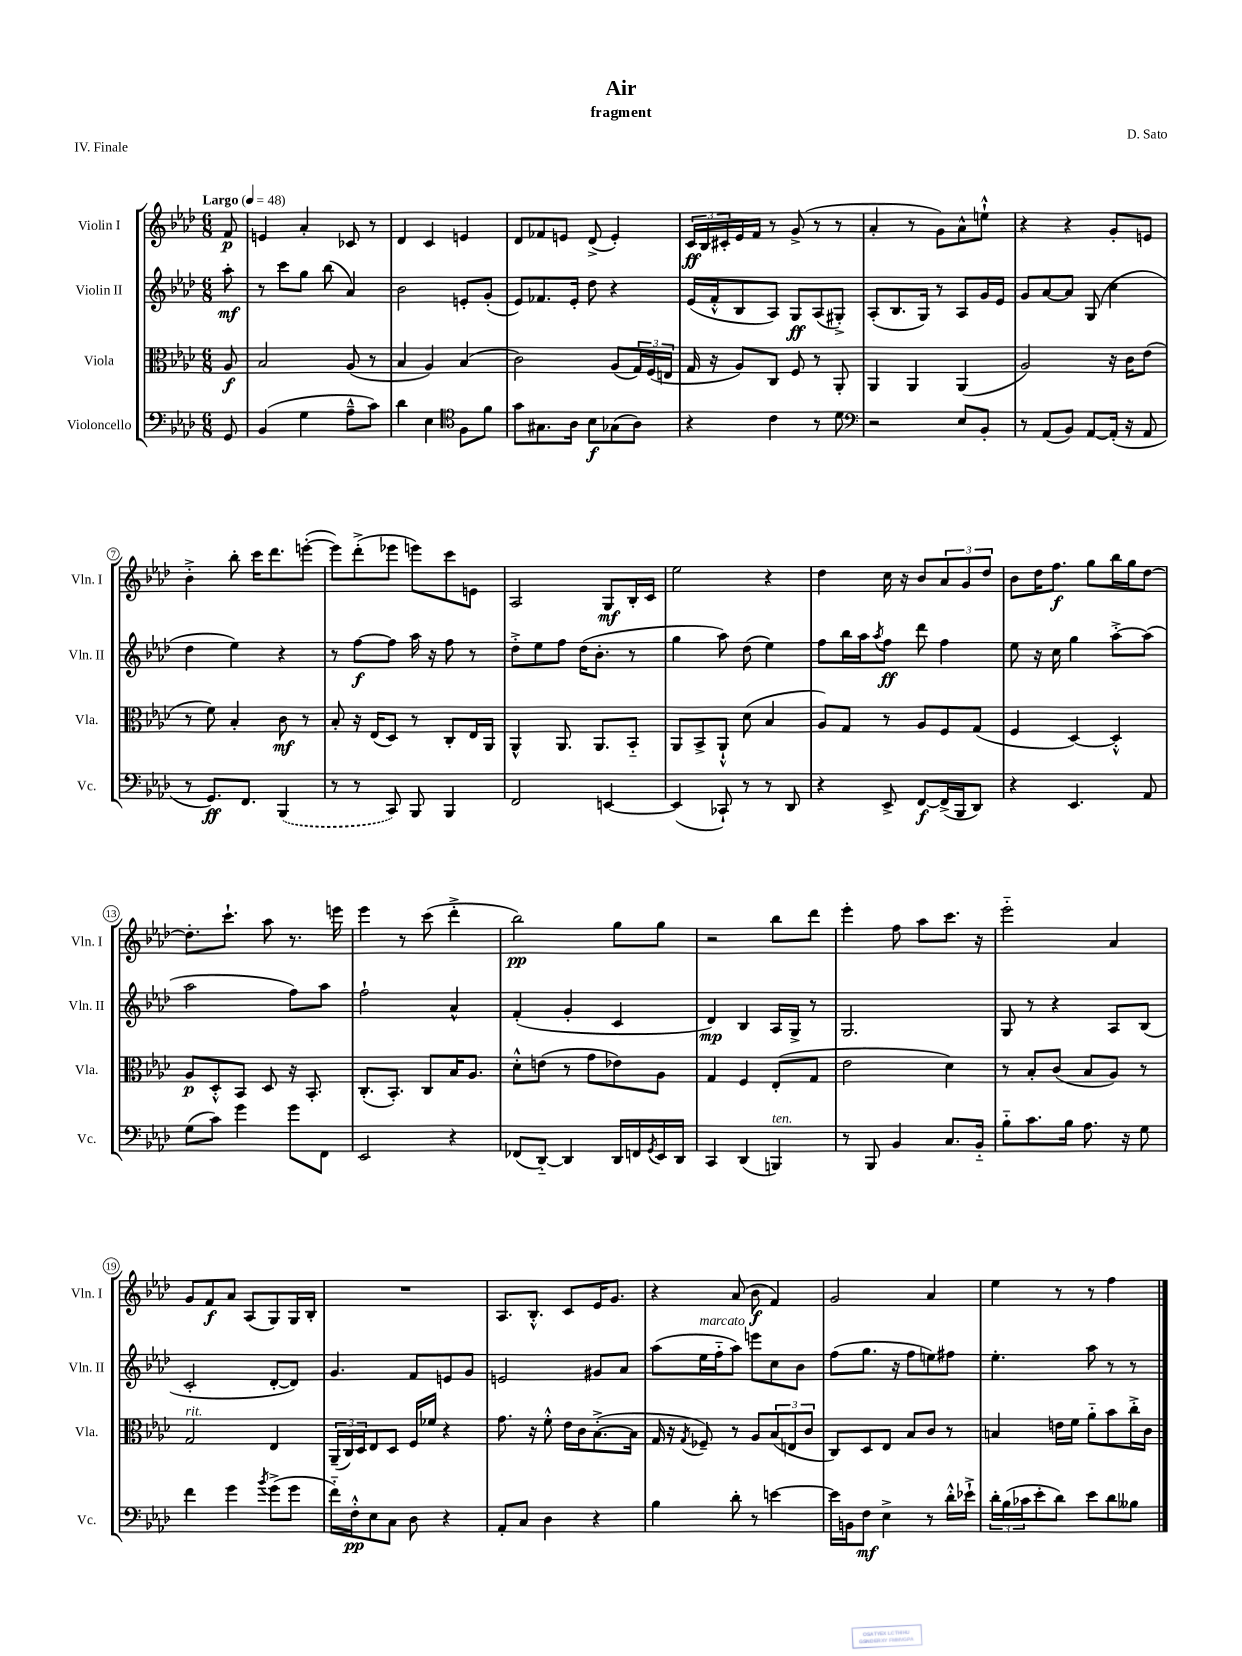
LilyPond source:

\header { title = "Air" composer = "D. Sato" subtitle = "fragment" piece = "IV. Finale" }
<<
\new StaffGroup <<
\new Staff = "s0" \with { instrumentName = "Violin I" shortInstrumentName = "Vln. I" } {
    \clef treble \key aes \major \numericTimeSignature \time 6/8 \partial 8 \tempo "Largo" 4 = 48
    f'8\p |
    e'4 aes'4-. ces'8 r8 |
    des'4 c'4 e'4 |
    des'8 fes'8 e'8 des'8->( e'4-.) |
    \tuplet 3/2 { c'16\ff bes16 cis'16-. } ees'16 f'16 r8 g'8->( r8 r8 |
    aes'4-. r8 g'8) aes'8-^ e''8-!-^ |
    r4 r4 g'8-. e'8 |
    bes'4-.-> bes''8-. c'''16 des'''8. e'''8~-.( |
    e'''8) des'''8-.->( ees'''8 e'''8) c'''8 e'8 |
    aes2 g8\mf bes16-. c'16 |
    ees''2 r4 |
    des''4 c''16 r16 bes'8 \tuplet 3/2 { aes'8 g'8 des''8 } |
    bes'8 des''16 f''8.\f g''8 bes''16 g''16 des''8~ |
    des''8.-. c'''8.-! aes''8 r8. e'''16 |
    ees'''4 r8 c'''8( des'''4-.-> |
    bes''2\pp) g''8 g''8 |
    r2 bes''8 des'''8 |
    ees'''4-. f''8 aes''8 c'''8. r16 |
    ees'''2-_ aes'4 |
    g'8 f'8\f aes'8 aes8( g8) g16 bes16-. |
    R2. |
    aes8. bes8.-.-^ c'8 ees'16 g'8. |
    r4 aes'8( bes'8\f f'4) |
    g'2 aes'4 |
    ees''4 r8 r8 f''4 \bar "|." |
}
\new Staff = "s1" \with { instrumentName = "Violin II" shortInstrumentName = "Vln. II" } {
    \clef treble \key aes \major \numericTimeSignature \time 6/8 \partial 8
    aes''8-.\mf |
    r8 c'''8 g''8 bes''8( aes'4) |
    bes'2 e'8-. g'8-.( |
    ees'8) fes'8. ees'16-. des''8 r4 |
    ees'16( f'16-.-^ bes8 aes8) g8\ff aes8( gis8-.->) |
    aes8-.( bes8. g16) r8 aes8 g'16 ees'16 |
    g'8 aes'8~ aes'8 g8( c''4 |
    des''4 ees''4) r4 |
    r8 f''8~\f f''8 aes''16 r16 f''8 r8 |
    des''8-.-> ees''8 f''8 des''16( bes'8.-. r8 |
    g''4 aes''8) des''8( ees''4) |
    f''8 bes''16 aes''16 \acciaccatura { aes''8 } f''8\ff des'''8 f''4 |
    ees''8 r16 c''16 g''4 aes''8~-.-> aes''8( |
    aes''2 f''8) aes''8 |
    f''2-! aes'4-^ |
    f'4-.( g'4-. c'4 |
    des'4\mp) bes4 aes16 g16-> r8 |
    g2. |
    g8 r8 r4 aes8 bes8( |
    c'2-. des'8~-. des'8) |
    g'4. f'8 e'8 g'8 |
    e'2 gis'8 aes'8 |
    aes''8( ees''16^\markup { \italic "marcato" } f''16-_ aes''8) e'''8 c''8 bes'8 |
    f''8( g''8. r16 f''8 e''8) fis''8 |
    ees''4.-. aes''8 r8 r8 \bar "|." |
}
\new Staff = "s2" \with { instrumentName = "Viola" shortInstrumentName = "Vla." } {
    \clef alto \key aes \major \numericTimeSignature \time 6/8 \partial 8
    aes8\f |
    bes2 aes8( r8 |
    bes4 aes4) bes4( |
    c'2) aes8( \tuplet 3/2 { g16) f16( e16 } |
    g16 r16 aes8) c8 f8 r8 aes,8-. |
    aes,4 aes,4 aes,4( |
    aes2) r16 c'16 ees'8( |
    r8 f'8) bes4-. c'8\mf r8 |
    bes8-. r16 ees16( des8) r8 c8-. ees16 aes,16 |
    aes,4-^ aes,8. aes,8. bes,8-_ |
    aes,8 bes,8-> aes,8-!-^ des'8( bes4 |
    aes8) g8 r8 aes8 f8 g8( |
    f4 des4~) des4-.-^ |
    aes8\p des8-.-^ bes,8 des8 r16 bes,8.-. |
    c8.-.( bes,8.-.) c8 bes16 aes8. |
    des'8-.-^ e'8( r8 g'8 ees'8) aes8 |
    g4 f4 ees8-.( g8 |
    ees'2 des'4) |
    r8 bes8-. c'8( bes8 aes8) r8 |
    g2^\markup { \italic "rit." } ees4 |
    \tuplet 3/2 { aes,16--( c16) des16 } ees8 des8 f16 fes'16 r4 |
    g'8. r16 f'8-.-^ ees'16 c'16 bes8.~-.->( bes16 |
    g16 r16 \acciaccatura { g8 } fes8--) r8 aes8 \tuplet 3/2 { bes8( e8 c'8 } |
    c8) des8 ees8 bes8 c'8 r8 |
    b4 e'16 f'16 aes'8-_ bes'8 c''16-.-> c'16 \bar "|." |
}
\new Staff = "s3" \with { instrumentName = "Violoncello" shortInstrumentName = "Vc." } {
    \clef bass \key aes \major \numericTimeSignature \time 6/8 \partial 8
    g,8 |
    bes,4( g4 aes8---^ c'8) |
    des'4 ees4 \clef tenor f8 f'8 |
    g'8 gis8. aes16 bes8\f ges8( aes8) |
    r4 c'4 r8 des'8 |
    \clef bass r2 ees8 bes,8-. |
    r8 aes,8( bes,8) aes,8~ aes,16-.( r16 aes,8 |
    r8 g,8.\ff) f,8. \once \slurDashed bes,,4( |
    r8 r8 c,8) bes,,8 bes,,4 |
    f,2 e,4~ |
    e,4( ces,8-!) r8 r8 des,8 |
    r4 ees,8-> f,8~\f f,16->( bes,,16 des,8) |
    r4 ees,4. aes,8 |
    g8( c'8) g'4 g'8 f,8 |
    ees,2 r4 |
    fes,8( des,8~-_) des,4 des,16 f,16 \acciaccatura { g,8 } ees,16 des,16 |
    c,4 des,4( b,,4^\markup { \italic "ten." }) |
    r8 bes,,8 bes,4 c8. bes,16-_ |
    bes8-_ c'8. bes16 aes8. r16 g8 |
    f'4 g'4 \acciaccatura { bes'8 } g'8->( g'8 |
    f'16-_) f16-.-^\pp ees8 c8 des8 r4 |
    aes,8-. c8 des4 r4 |
    bes4 des'8-. r8 e'4~ |
    e'16 b,16 f8\mf ees4-> r8 des'16-.-^ ees'16-!-> |
    \tuplet 3/2 { des'16-. bes16( ces'16 } ees'8-. des'8) ees'8 des'8 beses8 \bar "|." |
}
>>
>>
\layout { \context { \Score \override BarNumber.stencil = #(make-stencil-circler 0.1 0.3 ly:text-interface::print) } }
